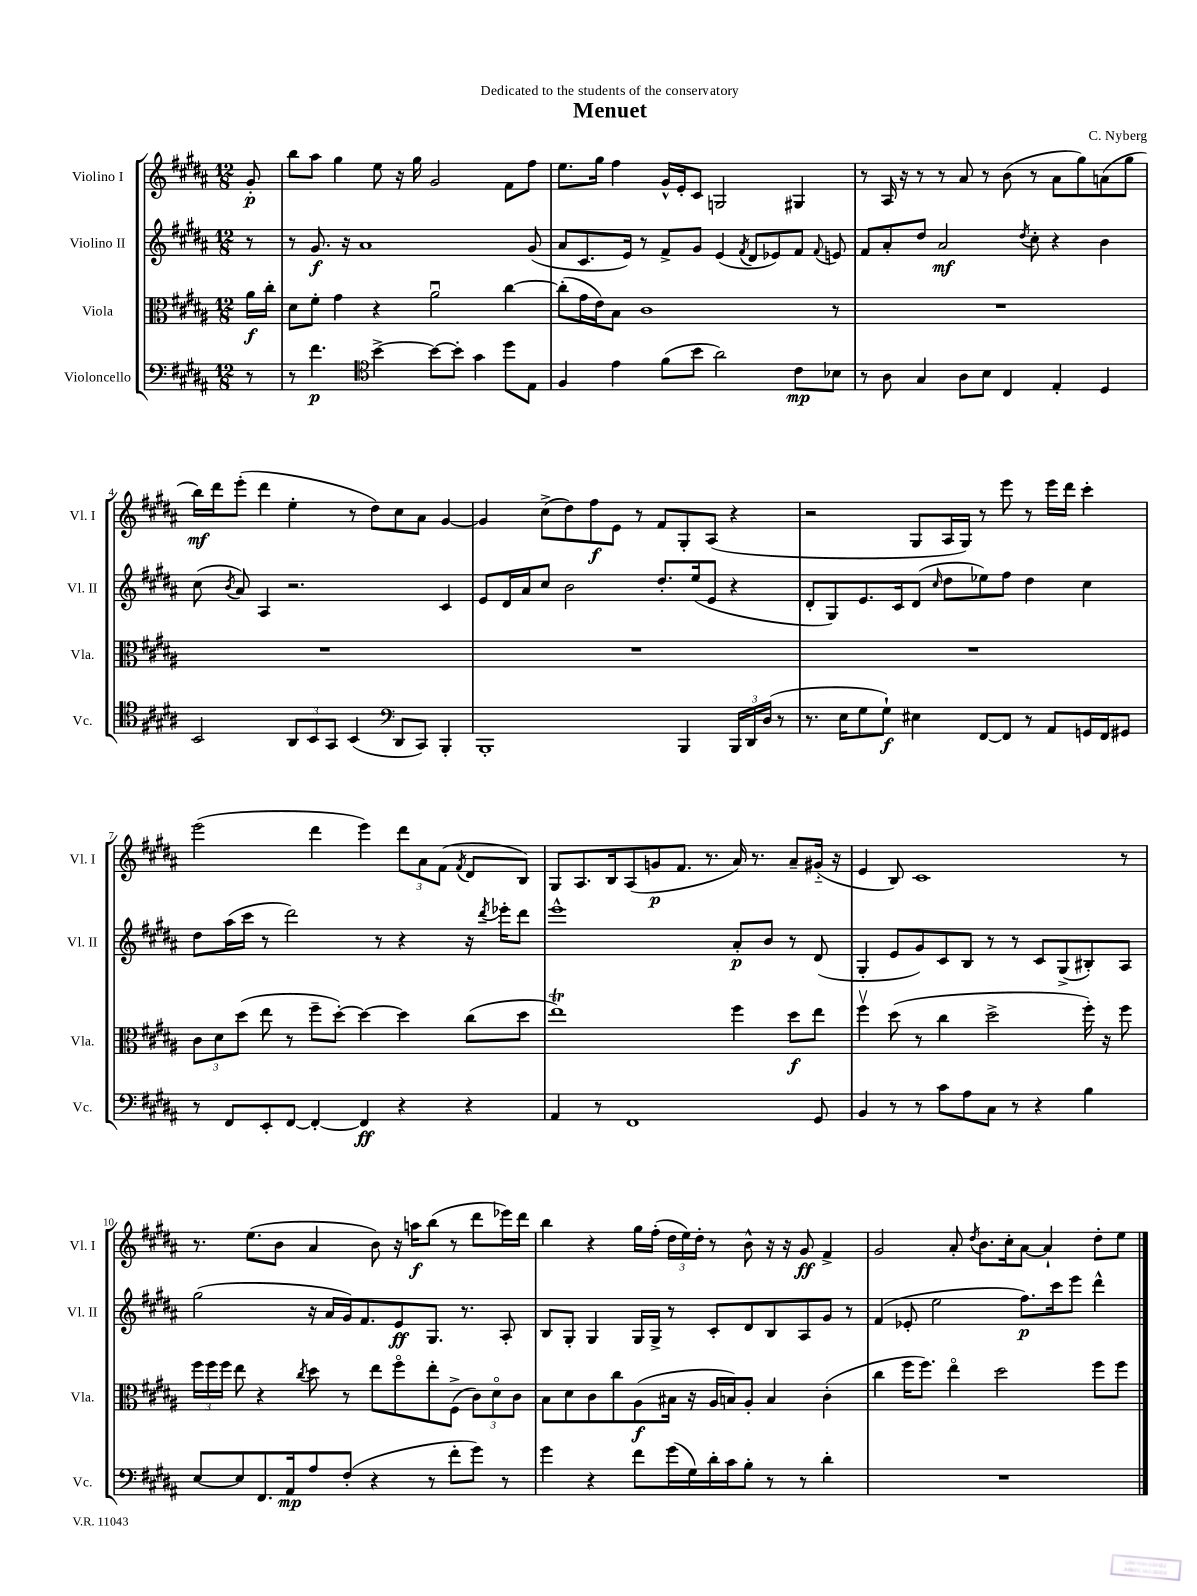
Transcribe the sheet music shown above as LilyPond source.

\header { title = "Menuet" composer = "C. Nyberg" dedication = "Dedicated to the students of the conservatory" }
<<
\new StaffGroup <<
\new Staff = "s0" \with { instrumentName = "Violino I" shortInstrumentName = "Vl. I" } {
    \clef treble \key b \major \numericTimeSignature \time 12/8 \partial 8
    \autoBeamOff gis'8-.\p |
    b''8[ ais''8] gis''4 e''8 r16 gis''16 gis'2 fis'8[ fis''8] |
    e''8.[ gis''16] fis''4 gis'16[-^ e'16-. cis'8] g2 gis4 |
    r8 ais16 r16 r8 r8 ais'8 r8 b'8( r8 ais'8[ gis''8) a'8( gis''8] |
    b''16[\mf) dis'''16 e'''8]-.( dis'''4 e''4-. r8 dis''8[) cis''8 ais'8] gis'4~ |
    gis'4 cis''8[->( dis''8) fis''8\f e'8] r8 fis'8[ gis8-. ais8]( r4 |
    r2 gis8[ ais16 gis16]) r8 e'''8 r8 e'''16[ dis'''16] cis'''4-. |
    e'''2( dis'''4 e'''4) \tuplet 3/2 { dis'''8[ ais'8 fis'8]( } \acciaccatura { fis'8 } dis'8[ b8]) |
    gis8[ ais8. b16 ais8( g'8\p fis'8.] r8. ais'16) r8. ais'8[-- gis'16]-_( r16 |
    e'4 b8) cis'1 r8 |
    r8. e''8.[( b'8] ais'4 b'8) r16 a''16[\f b''8]( r8 dis'''8[ ees'''16) dis'''16] |
    b''4 r4 gis''16[ fis''16]-.( \tuplet 3/2 { dis''16[ e''16) dis''16]-. } r8 b'8-^ r16 r16 gis'8\ff fis'4-> |
    gis'2 ais'8-. \acciaccatura { dis''8 } b'8.[ cis''16-. ais'8]~ ais'4-! dis''8[-. e''8] \bar "|." |
}
\new Staff = "s1" \with { instrumentName = "Violino II" shortInstrumentName = "Vl. II" } {
    \clef treble \key b \major \numericTimeSignature \time 12/8 \partial 8
    \autoBeamOff r8 |
    r8 gis'8.\f r16 ais'1 gis'8( |
    ais'8[ cis'8. e'16]) r8 fis'8[-> gis'8] e'4( \acciaccatura { fis'8 } dis'8[ ees'8) fis'8] \appoggiatura { fis'8 } e'8 |
    fis'8[ ais'8-. dis''8] ais'2\mf \acciaccatura { dis''8 } cis''8-. r4 b'4 |
    cis''8( \acciaccatura { b'8 } ais'8) ais4 r2. cis'4 |
    e'8[ dis'16 ais'16 cis''8] b'2 dis''8.[-. e''16( e'8] r4 |
    dis'8[-. gis8) e'8. cis'16 dis'8]( \grace { cis''16 } dis''8[ ees''8) fis''8] dis''4 cis''4 |
    dis''8[ ais''16( cis'''16] r8 dis'''2) r8 r4 r16 \acciaccatura { dis'''8 } ees'''16[-. dis'''8] |
    e'''1-^ ais'8[-.\p b'8] r8 dis'8( |
    gis4-. e'8[ gis'8) cis'8 b8] r8 r8 cis'8[ gis8->( bis8-.) ais8] |
    gis''2( r16 ais'16[ gis'16) fis'8. e'8\ff gis8.] r8. ais8-. |
    b8[ gis8]-. gis4 gis16[ gis16]-> r8 cis'8[-. dis'8 b8 ais8 gis'8] r8 |
    fis'4( ees'8-. e''2 fis''8.[\p) cis'''16 e'''8] dis'''4-^ \bar "|." |
}
\new Staff = "s2" \with { instrumentName = "Viola" shortInstrumentName = "Vla." } {
    \clef alto \key b \major \numericTimeSignature \time 12/8 \partial 8
    \autoBeamOff ais'16[\f cis''16]-. |
    dis'8[ fis'8]-. gis'4 r4 ais'2\downbow cis''4~ |
    cis''8[-.( gis'16 e'16) b8] cis'1 r8 |
    R1. |
    R1. |
    R1. |
    R1. |
    \tuplet 3/2 { cis'8[ dis'8 dis''8]( } e''8 r8 fis''8[-- dis''8]~-.) dis''4~ dis''4 cis''8[( dis''8] |
    e''1\trill) fis''4 dis''8[\f e''8] |
    fis''4\upbow dis''8( r8 cis''4 dis''2-> fis''16-.) r16 fis''8 |
    \tuplet 3/2 { fis''16[ fis''16 fis''16] } e''8 r4 \acciaccatura { cis''8 } dis''8 r8 e''8[ fis''8\flageolet e''8-. fis8]->( \tuplet 3/2 { cis'8[) dis'8\flageolet cis'8] } |
    b8[ dis'8 cis'8 cis''8 ais8\f( bis16] r16 ais16[ b16) ais8]-. b4 cis'4-.( |
    cis''4 fis''16[ fis''8.]) e''4\flageolet dis''2 fis''8[ fis''8] \bar "|." |
}
\new Staff = "s3" \with { instrumentName = "Violoncello" shortInstrumentName = "Vc." } {
    \clef bass \key b \major \numericTimeSignature \time 12/8 \partial 8
    \autoBeamOff r8 |
    r8 fis'4.\p \clef tenor b'4~-> b'8[~ b'8]-. gis'4 dis''8[ e8] |
    fis4 e'4 fis'8[( b'8] ais'2) cis'8[\mp bes8] |
    r8 ais8 gis4 ais8[ b8] cis4 e4-. dis4 |
    b,2 \tuplet 3/2 { ais,8[ b,8 gis,8] } b,4( \clef bass dis,8[ cis,8]) b,,4-. |
    b,,1-. b,,4 \tuplet 3/2 { b,,16[ dis,16 dis16]( } r8 |
    r8. e16[ gis8 gis8]-!\f) eis4 fis,8[~ fis,8] r8 ais,8[ g,16 fis,16 gis,8] |
    r8 fis,8[ e,8-. fis,8]~ fis,4~-. fis,4\ff r4 r4 |
    ais,4 r8 fis,1 gis,8 |
    b,4 r8 r8 cis'8[ ais8 cis8] r8 r4 b4 |
    e8[~ e8 fis,8. ais,16\mp ais8 fis8]-.( r4 r8 fis'8[-. gis'8]) r8 |
    gis'4 r4 fis'8[ gis'16( gis16) dis'16-. cis'16 b8]-. r8 r8 dis'4-. |
    R1. \bar "|." |
}
>>
>>
